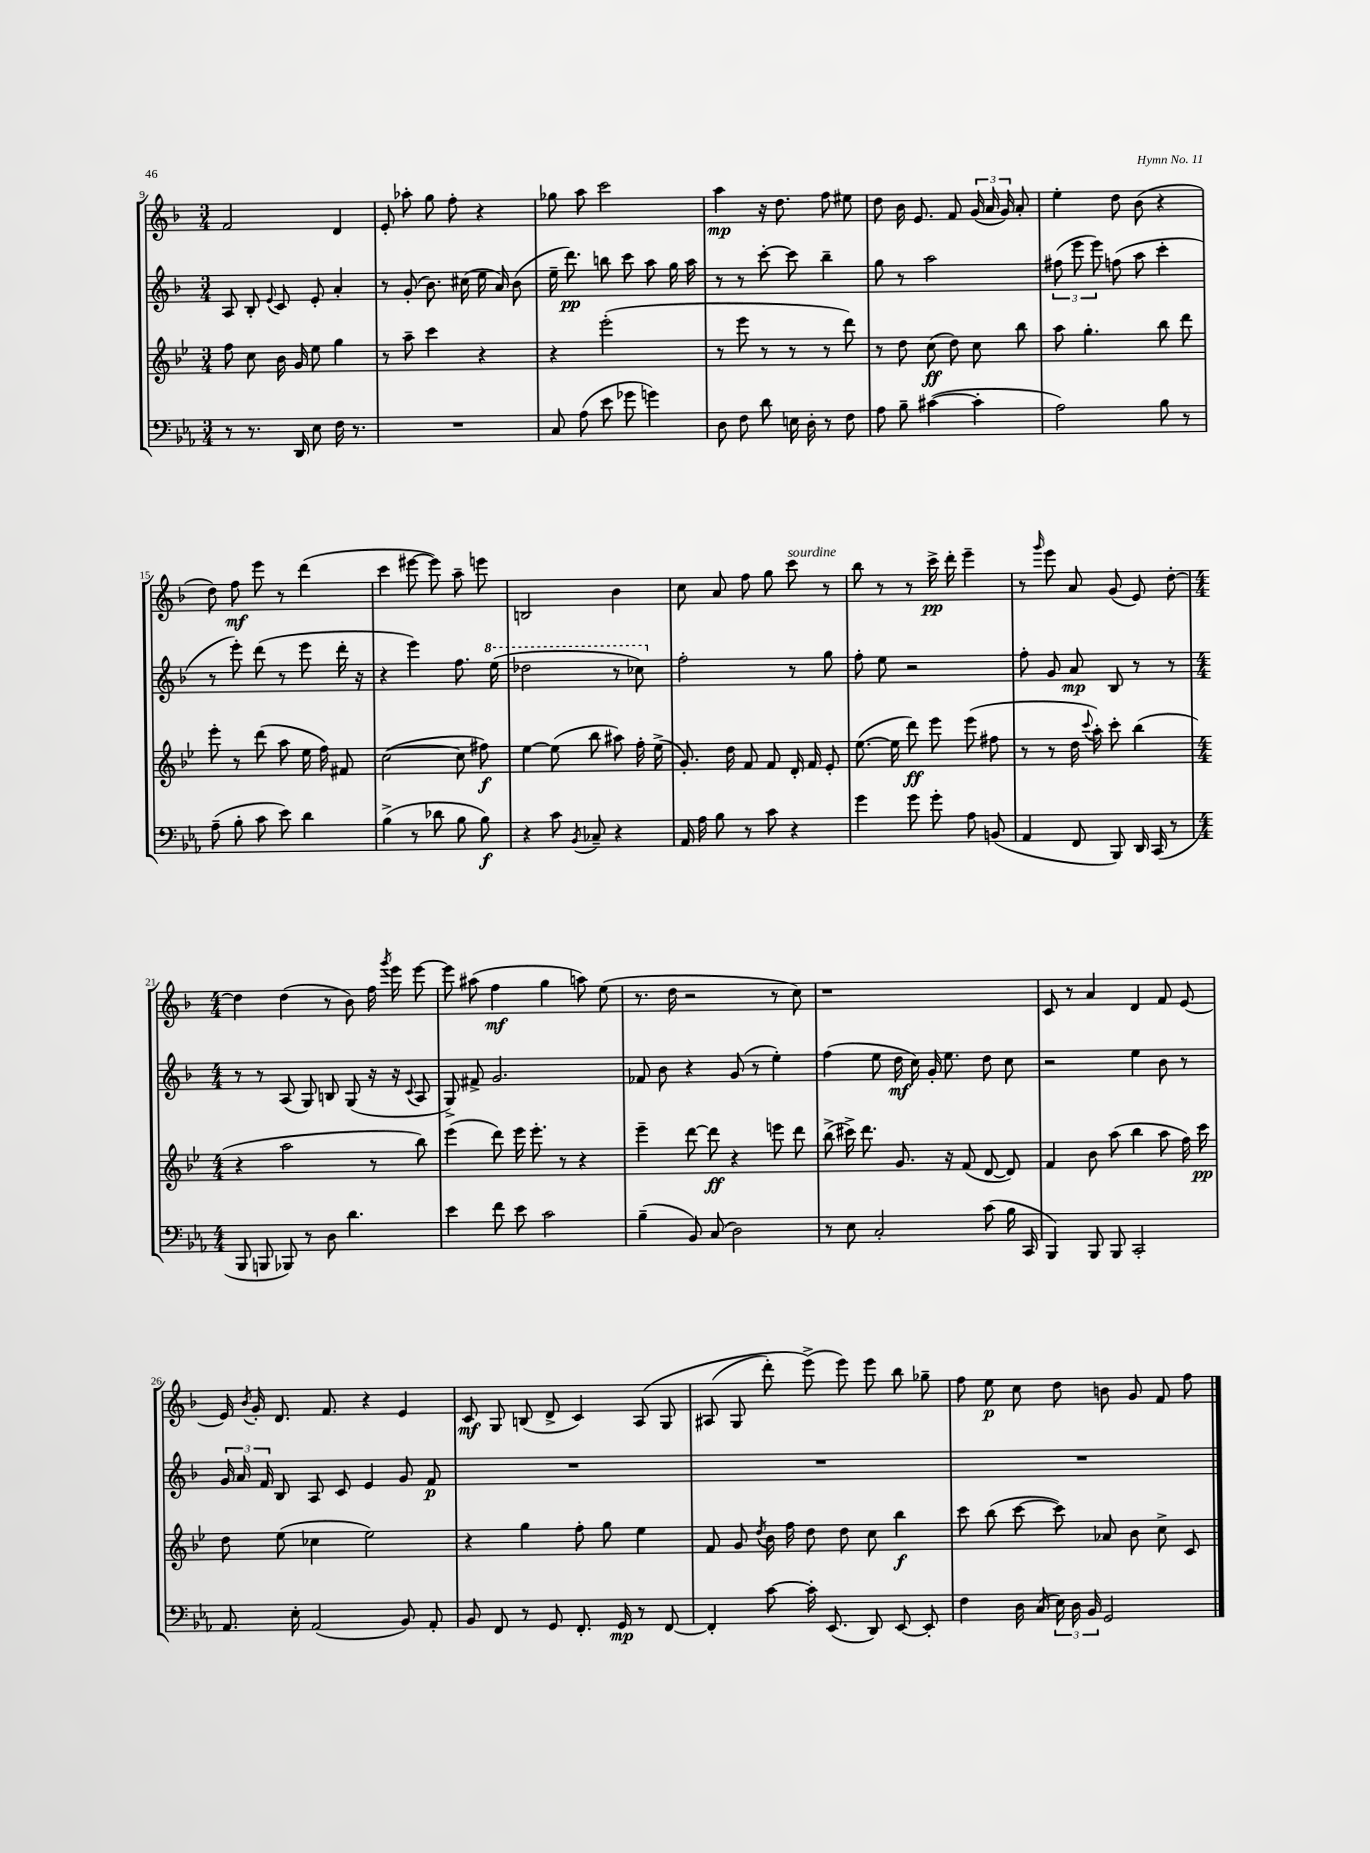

**kern	**kern	**kern	**kern
*staff4	*staff3	*staff2	*staff1
*clefF4	*clefG2	*clefG2	*clefG2
*k[b-e-a-]	*k[b-e-]	*k[b-]	*k[b-]
*M3/4	*M3/4	*M3/4	*M3/4
8r	8ff	8A	2f
8.r	8cc	8B-'	.
.	.	8qqe	.
.	16b-	8c	.
16DD	16g	.	.
8E-	8ee-	8e'	.
16F	4gg	4a'	4d
8.r	.	.	.
=	=	=	=
2.r	8r	8r	8e'
.	8aa~	(8g'	8aa-'
.	4ccc	8.b-)	8gg
.	.	.	8ff'
.	.	(16cc#	.
.	4r	16ee	4r
.	.	16a)	.
.	.	(8b-	.
=	=	=	=
8C	4r	16ee~	8gg-
.	.	8.ddd)	.
(8A-	.	.	8aa
8e-	(2eee-'	8bb	2ccc
8g-	.	8ccc	.
4g)	.	8aa	.
.	.	16gg	.
.	.	16aa	.
=	=	=	=
8D	8r	8r	4aa
8F	8eee-	8r	.
8d	8r	[8ccc'	16r
.	.	.	8.dd
16E	8r	8ccc]	.
16D'	.	.	.
8r	8r	4bb-~	8ff
8F	8ddd)	.	8ee#
=	=	=	=
8A-	8r	8gg	8dd
8B-~	8dd	8r	16b-
.	.	.	8.e
([4c#	(8cc	2aa	.
.	8dd)	.	8f
4c#']	8cc	.	(24g
.	.	.	24a
.	.	.	24g)
.	8bb-	.	8a'
=	=	=	=
2A-)	8aa	(12ff#	4ee'
.	.	12eee	.
.	4.gg'	.	.
.	.	12eee)	.
.	.	(8ff	8dd
.	.	8aa	(8b-
8B-	8bb-	4ccc'	4r
8r	8ddd	.	.
=	=	=	=
(8A-~	8eee-'	8r	8dd)
8B-'	8r	8eee')	8ff
8c	(8ddd	(8ddd	8eee
8e-)	8aa	8r	8r
4d	16ee-	8eee	(4ddd
.	16ff)	.	.
.	8f#	16ddd'	.
.	.	16r	.
=	=	=	=
(4B-^	([2cc	4r	4ccc
8r	.	4eee)	[8eee#
8d-	.	.	8eee#])
8B-	8cc]	8.ff	8aa~
8B-)	8ff#)	.	8eee
.	.	(16eee	.
=	=	=	=
4r	[4ee-	2ddd-	2B
8c	(8ee-]	.	.
8qBB-	.	.	.
8C-~	8bb-	.	.
4r	8aa#)	8r	4b-
.	16ff'	8ccc-)	.
.	(16ee-^	.	.
=	=	=	=
16AA-	8.g')	2ff'	8cc
16A-	.	.	.
8B-	.	.	8a
.	16dd	.	.
8r	8f	.	8ff
8c	8f	.	8gg
4r	16d'	8r	8ccc
.	16f	.	.
.	8e-'	8gg	8r
=	=	=	=
4g	([8.ee-	8ff'	8bb-
.	.	8ee	8r
.	16ee-]	.	.
8g	8ddd)	2r	8r
8g'	8eee-	.	16ccc^
.	.	.	16ddd'
8A-	(8eee-	.	4eee~
(8BB	8ff#	.	.
=	=	=	=
4AA-	8r	8ff'	8r
.	.	.	16qqggg
.	8r	8g	8eee
8FF	16dd	8a	8a
.	8qqccc	.	.
.	16aa')	.	.
8BBB-)	8ccc'	8B-	(8g
16DD	(4bb-	8r	8e)
(16CC	.	.	.
8r	.	8r	[8dd'
=	=	=	=
*M4/4	*M4/4	*M4/4	*M4/4
8BBB-	4r	8r	4dd]
8BBB	.	8r	.
8BBB-)	2aa	(8A	(4dd
8r	.	8G)	.
8D	.	8B	8r
4.d	.	(8G	8b-)
.	8r	16r	16ff
.	.	.	8qggg
.	.	16r	16eee
.	.	8qqc	.
.	8bb-)	8A	[8eee
=	=	=	=
4e-	(4eee-	8G^)	8eee]
.	.	8f#^	(8aa#
8f	8ddd)	2.g	4ff
8e-	16eee-	.	.
.	8.eee-'	.	.
2c	.	.	4gg
.	8r	.	.
.	4r	.	8aa)
.	.	.	(8ee
=	=	=	=
(4B-~	4eee-~	8f-	8.r
.	.	8b-	.
.	.	.	16dd
8BB-)	[8ddd	4r	2r
(8C	8ddd]	.	.
2D)	4r	(8g	.
.	.	8r	.
.	8eee	4ee')	8r
.	8ddd	.	8cc)
=	=	=	=
8r	(8bb-^	(4ff	1r
8E-	16ccc#^)	.	.
.	8.ddd	.	.
2C'	.	8ee	.
.	8.g	16dd	.
.	.	16cc)	.
.	.	16g'	.
.	16r	8.ee	.
.	(8f	.	.
(8c	[8d	8dd	.
16B-	8d])	8cc	.
16CC	.	.	.
=	=	=	=
4BBB-)	4f	2r	8c
.	.	.	8r
8BBB-	8b-	.	4a
8BBB-	(8aa	.	.
2CC'	4bb-	4ee	4d
.	8aa	8b-	8f
.	16ff)	8r	[8e
.	16ccc	.	.
=	=	=	=
8.AA-	8dd	24g	16e]
.	.	24a	.
.	.	.	8qb-
.	.	.	16g'
.	.	24f	.
.	(8ee-	8B-	8.d
16E-'	.	.	.
(2AA-	4cc-	8A	.
.	.	.	8.f
.	.	8c	.
.	2ee-)	4e	4r
8BB-)	.	8g	4e
8AA-'	.	8f	.
=	=	=	=
8BB-	4r	1r	8c
8FF	.	.	8G
8r	4gg	.	(8B
8GG	.	.	8d^
8.FF'	8ff'	.	4c)
.	8gg	.	.
16GG	.	.	.
8r	4ee-	.	&(8A
[8FF	.	.	8G
=	=	=	=
4FF']	8f	1r	(8A#
.	8g	.	8G
.	8qdd	.	.
[8c	16b-	.	8ddd')
.	16ff	.	.
16c']	8dd	.	(8eee^&)
(8.EE-	.	.	.
.	8dd	.	8eee)
8DD)	8cc	.	8eee
[8EE-	4bb-	.	8bb-
8EE-']	.	.	8gg-~
=	=	=	=
4F	8ccc	1r	8ff
.	(8bb-	.	8ee
16D	[8ccc	.	8cc
(16C	.	.	.
24E-)	8ccc])	.	8dd
24D	.	.	.
24BB-	.	.	.
2GG	8a-	.	8b
.	8b-	.	8g
.	8cc^	.	8f
.	8c	.	8ff
==	==	==	==
*-	*-	*-	*-
